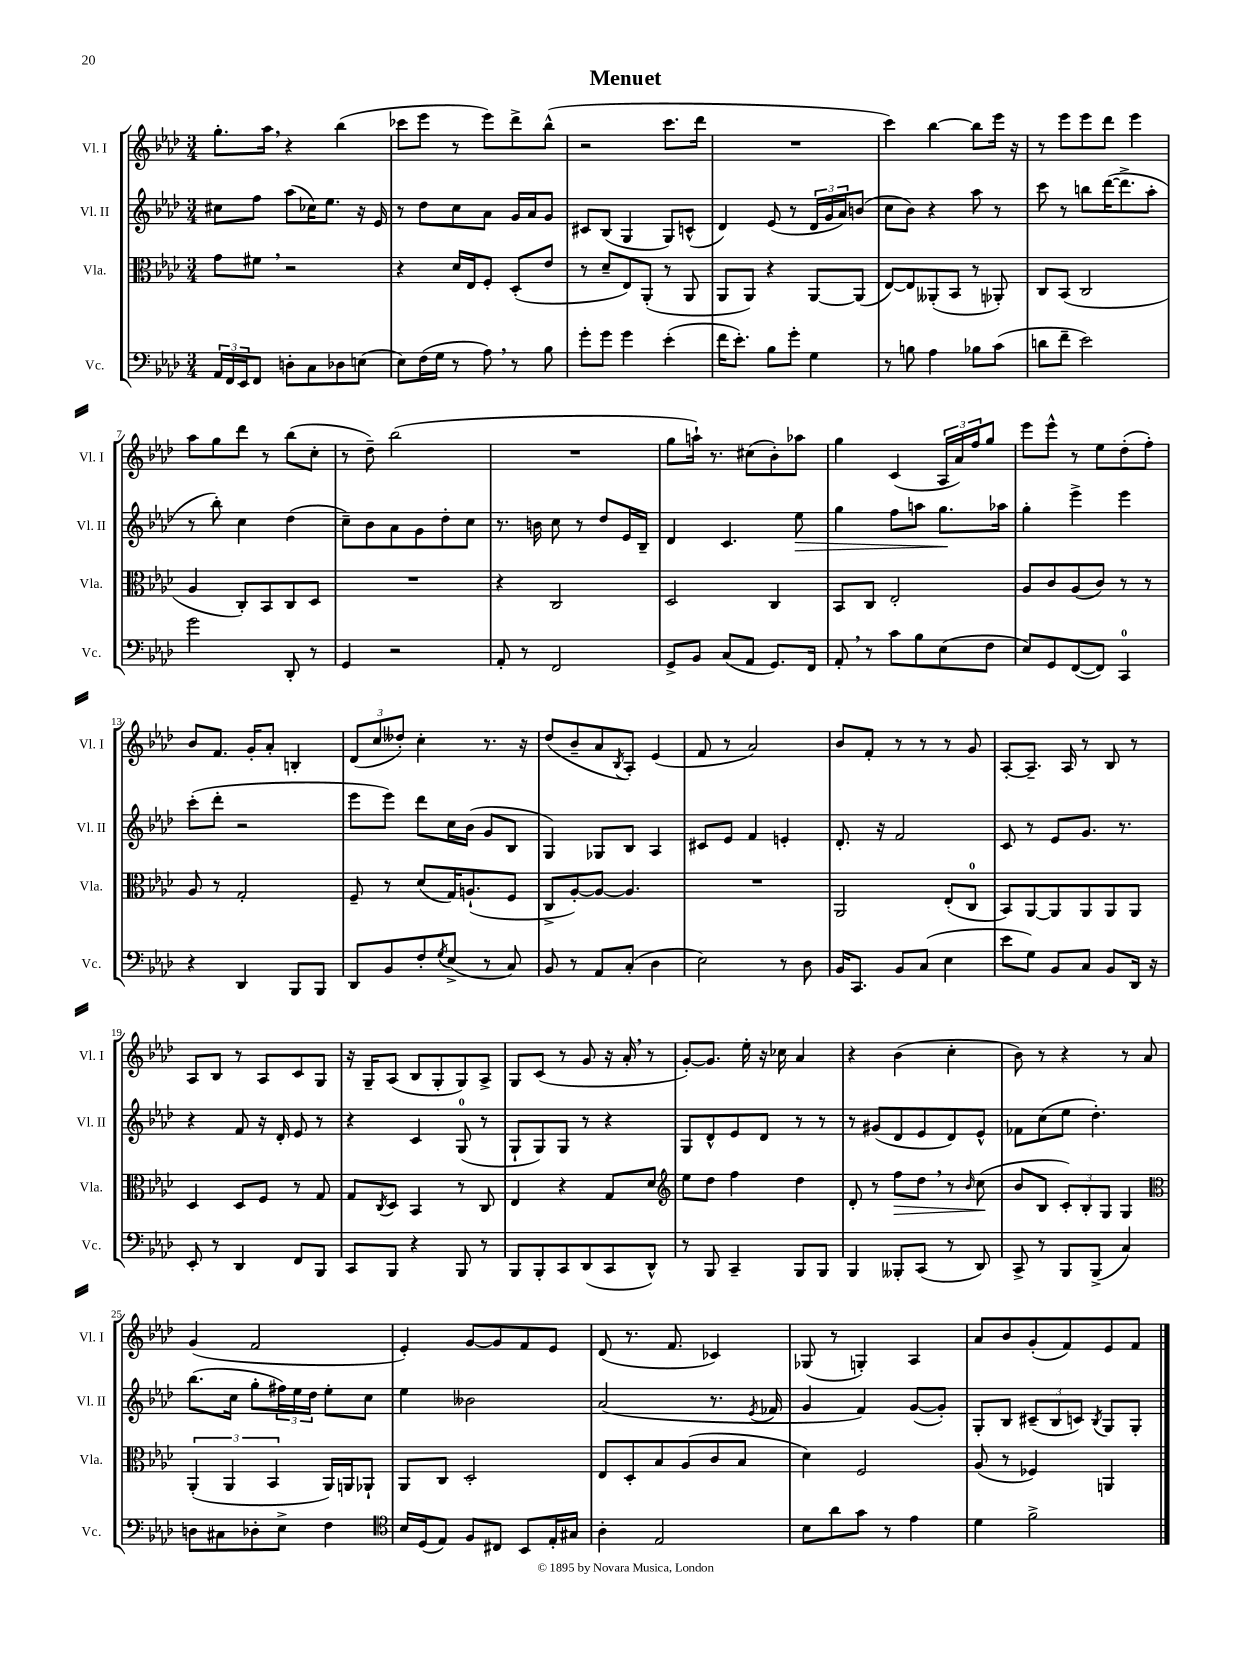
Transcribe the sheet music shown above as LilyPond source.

\header { title = "Menuet" }
<<
\new StaffGroup <<
\new Staff = "s0" \with { instrumentName = "Vl. I" shortInstrumentName = "Vl. I" } {
    \clef treble \key aes \major \numericTimeSignature \time 3/4
    g''8.-. aes''16 \breathe r4 bes''4( |
    ces'''8 ees'''8 r8 ees'''8) des'''8-> bes''8-^( |
    r2 c'''8. des'''16 |
    R2. |
    c'''4) bes''4~ bes''8 ees'''16 r16 |
    r8 ees'''8 ees'''8 des'''8 ees'''4 |
    aes''8 g''8 des'''8 r8 bes''8( c''8-. |
    r8 des''8--) bes''2( |
    R2. |
    g''8 a''16-!) r8. cis''8( bes'8-.) aes''8 |
    g''4 c'4( \tuplet 3/2 { aes16 aes'16) f''16 } g''8 |
    ees'''8 ees'''8-^ r8 ees''8 des''8-.( f''8-.) |
    bes'8 f'8. g'16-. aes'8-. b4-. |
    \tuplet 3/2 { des'8( c''8 deses''8-.) } c''4-. r8. r16 |
    des''8( bes'8-- aes'8 \acciaccatura { bes8 } aes8-.) ees'4( |
    f'8 r8 aes'2) |
    bes'8 f'8-. r8 r8 r8 g'8 |
    aes8~-. aes8.-- aes16 r8 bes8 r8 |
    aes8 bes8 r8 aes8 c'8 g8 |
    r16 g16-- aes8( bes8 g8-. g8) aes8-> |
    g8 c'8( r8 g'8 r16 aes'16-. \breathe r8 |
    g'8~-.) g'8. ees''16-. r16 ces''16 aes'4 |
    r4 bes'4( c''4-. |
    bes'8) r8 r4 r8 aes'8 |
    g'4( f'2 |
    ees'4-.) g'8~ g'8 f'8 ees'8 |
    des'8( r8. f'8. ces'4) |
    ges8( r8 g4-.) aes4 |
    aes'8 bes'8 g'8-.( f'8) ees'8 f'8 \bar "|." |
}
\new Staff = "s1" \with { instrumentName = "Vl. II" shortInstrumentName = "Vl. II" } {
    \clef treble \key aes \major \numericTimeSignature \time 3/4
    cis''8 f''8 aes''8( ces''16) ees''8. r16 ees'16 |
    r8 des''8 c''8 aes'8 g'16 aes'16 g'8 |
    cis'8 bes8( g4 g8) c'8-^( |
    des'4) ees'8( r8 \tuplet 3/2 { des'16 g'16 aes'16) } b'8( |
    c''8 bes'8) r4 aes''8 r8 |
    c'''8 r8 b''8 des'''16~( des'''8.-> aes''8-. |
    r8 bes''8-.) c''4 des''4( |
    c''8--) bes'8 aes'8 g'8 des''8-. c''8 |
    r8. b'16 c''8 r8 des''8 ees'16 bes16-- |
    des'4 c'4. ees''8\> |
    g''4 f''8 a''8 g''8.\! aes''16 |
    g''4-. ees'''4-> ees'''4 |
    c'''8-.( des'''8-. r2 |
    ees'''8 ees'''8) des'''8 c''16 bes'16( g'8 bes8 |
    g4) ges8 bes8 aes4 |
    cis'8 ees'8 f'4 e'4-. |
    des'8.-. r16 f'2 |
    c'8 r8 ees'8 g'8. r8. |
    r4 f'8 r16 des'16-. ees'8 r8 |
    r4 c'4 g8-0( r8 |
    g8-! g8) g8 r8 r4 |
    g8 des'8-^ ees'8 des'8 r8 r8 |
    r8 gis'8( des'8 ees'8 des'8) ees'8-^ |
    fes'8 c''8( ees''8 des''4.-.) |
    bes''8.( c''16 g''8-. \tuplet 3/2 { fis''16) ees''16 des''16 } ees''8-. c''8 |
    ees''4 beses'2 |
    aes'2( r8. \acciaccatura { ees'8 } fes'16 |
    g'4 f'4) g'8~( g'8-.) |
    g8-. bes8 \tuplet 3/2 { cis'8--( bes8 c'8) } \acciaccatura { bes8 } g8 g8-. \bar "|." |
}
\new Staff = "s2" \with { instrumentName = "Vla." shortInstrumentName = "Vla." } {
    \clef alto \key aes \major \numericTimeSignature \time 3/4
    g'8 fis'8 \breathe r2 |
    r4 des'16 ees16 f8-. des8-.( ees'8 |
    r8 des'8-- ees8) aes,8-.( r8 aes,8 |
    aes,8 aes,8) r4 aes,8~ aes,8( |
    ees8~) ees8 aeses,8-.( bes,8 r8 aes,8-.) |
    c8 bes,8( c2 |
    aes4 c8-.) bes,8 c8 des8 |
    R2. |
    r4 c2 |
    des2 c4 |
    bes,8 c8 ees2-. |
    aes8 c'8 aes8( c'8) r8 r8 |
    aes8 r8 g2-. |
    f8-- r8 des'8( g16) a8.-!( f8 |
    c8-> aes8~-.) aes8~ aes4. |
    R2. |
    aes,2 ees8-.( c8-0 |
    bes,8) aes,8~ aes,8 aes,8 aes,8 aes,8 |
    des4 des8 f8 r8 g8 |
    g8 \acciaccatura { c8 } des8 bes,4 r8 c8 |
    ees4 r4 g8 des'8 |
    \clef treble ees''8 des''8 f''4 des''4 |
    des'8-. r8 f''8\> des''8 \breathe r8 \grace { bes'16 } c''8\!( |
    bes'8 bes8 \tuplet 3/2 { c'8-.) bes8-. g8 } g4 |
    \clef alto \tuplet 3/2 { aes,4-.( aes,4 bes,4 } aes,16) a,16 aes,8-! |
    aes,8 c8 des2-. |
    ees8 des8-. bes8 aes8( c'8 bes8 |
    des'4) f2 |
    aes8( r8 fes4) a,4 \bar "|." |
}
\new Staff = "s3" \with { instrumentName = "Vc." shortInstrumentName = "Vc." } {
    \clef bass \key aes \major \numericTimeSignature \time 3/4
    \tuplet 3/2 { aes,16 f,16 ees,16 } f,8 d8-. c8 des8 e8( |
    ees8) f16( g16 r8 aes8) \breathe r8 bes8 |
    g'8-. g'8 g'4 ees'4-.( |
    f'16 ees'8.-.) bes8 g'8-. g4 |
    r8 b8 aes4 bes8 c'8( |
    d'8 f'8-- ees'2) |
    g'2 des,8-. r8 |
    g,4 r2 |
    aes,8-. r8 f,2 |
    g,8-> bes,8 c8( aes,8 g,8.) f,16 |
    aes,8-. \breathe r8 c'8 bes8 ees8( f8 |
    ees8) g,8 f,8~( f,8) c,4-0 |
    r4 des,4 bes,,8 bes,,8 |
    des,8 bes,8 f8-. \acciaccatura { g8 } ees8->( r8 c8) |
    bes,8 r8 aes,8 c8-.( des4 |
    ees2) r8 des8 |
    bes,16 c,8. bes,8 c8( ees4 |
    ees'8 g8) bes,8 c8 bes,8 des,16 r16 |
    ees,8-. r8 des,4 f,8 bes,,8 |
    c,8 bes,,8 r4 bes,,8 r8 |
    bes,,8 bes,,8-. c,8 des,8( c,8 des,8-^) |
    r8 bes,,8 c,4-- bes,,8 bes,,8 |
    bes,,4 beses,,8-. c,8( r8 des,8) |
    c,8-> r8 bes,,8 bes,,8->( c4) |
    d8 cis8 des8-. ees8-> f4 |
    \clef tenor bes16 des16( ees8) f8 cis8 bes,8 ees16-. gis16 |
    aes4-. ees2 |
    bes8 aes'8 g'8 r8 ees'4 |
    des'4 f'2-> \bar "|." |
}
>>
>>
